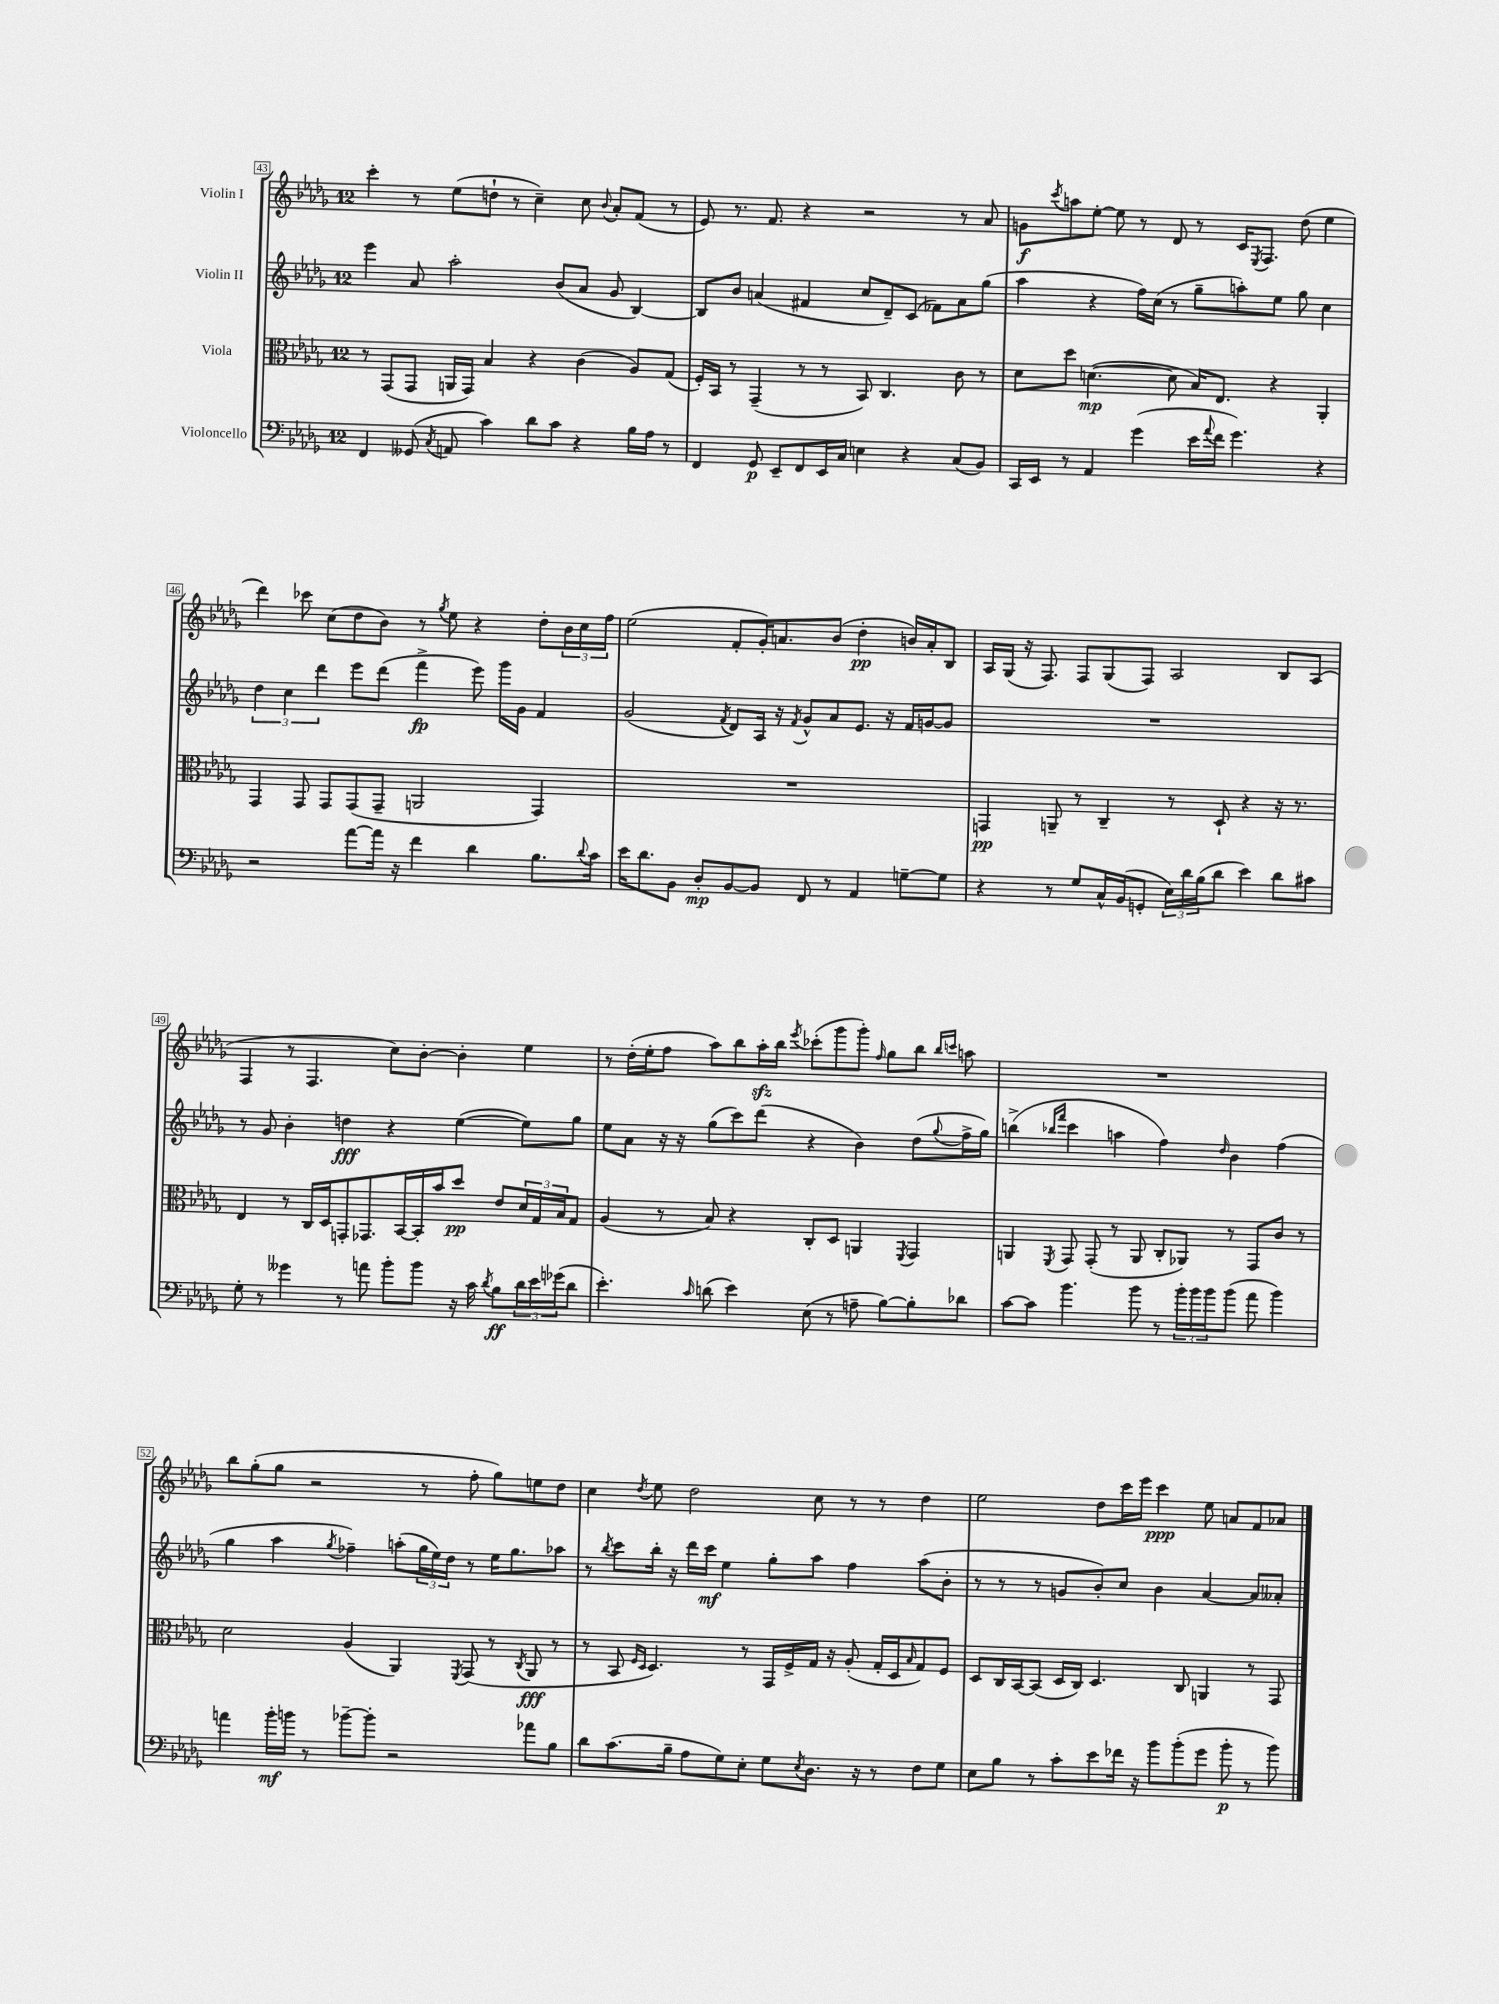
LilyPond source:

<<
\new StaffGroup <<
\new Staff = "s0" \with { instrumentName = "Violin I" } {
    \clef treble \key des \major \once \override Staff.TimeSignature.style = #'single-digit \time 12/8
    c'''4-. r8 ees''8( d''8-! r8 c''4--) c''8 \appoggiatura { bes'8 } aes'8-. f'8( r8 |
    ees'8) r8. f'8. r4 r2 r8 aes'8 |
    g'8\f \acciaccatura { c'''8 } a''8 ees''8~-. ees''8 r8 des'8 r8 c'16 \acciaccatura { ees8 } f8. des''8( ees''4 |
    des'''4) ces'''8 c''8( des''8 bes'8) r8 \acciaccatura { ges''8 } ees''8 r4 des''8-. \tuplet 3/2 { bes'16 c''16 f''16 } |
    ees''2( f'8-. ges'16-.) a'8. bes'8( des''4-.\pp b'16) a'16-. bes8 |
    aes16 ges16( r16 f8.) f8 ges8( f8) aes2 bes8 aes8( |
    f4 r8 f4. c''8) bes'8~-. bes'4-. ees''4 |
    r8 des''16-.( ees''16-. f''8 aes''8) bes''8 aes''16-.\sfz bes''16 \acciaccatura { ees'''8 } ces'''8-.( ges'''8 ges'''8-.) \grace { f''16 } ges''8 bes''8 \grace { bes''16 c'''16 } a''8 |
    R1. |
    bes''8 ges''8-.( ges''8 r2 r8 f''8-. ges''8) e''8 des''8 |
    c''4 \acciaccatura { des''8 } ees''8 des''2 c''8 r8 r8 des''4 |
    ees''2 des''8 c'''16 ees'''16 c'''4\ppp ees''8 a'8 f'8 aes'8 \bar "|." |
}
\new Staff = "s1" \with { instrumentName = "Violin II" } {
    \clef treble \key des \major \once \override Staff.TimeSignature.style = #'single-digit \time 12/8
    ees'''4 aes'8 aes''2-. bes'8( aes'8 ges'8 bes4~) |
    bes8 bes'8 a'4( fis'4 c''8 des'8--) c'8( fes'8) a'8 ges''8( |
    aes''4 r4 f''16) c''16( r8 ges''8-- a''8-.) ees''8 ges''8 c''4 |
    \tuplet 3/2 { des''4 c''4 des'''4 } ees'''8 des'''8( f'''4->\fp ees'''8) ges'''16 ges'16 f'4 |
    ges'2( \acciaccatura { f'8 } des'8) aes16 r16 \acciaccatura { f'8 } ges'8-^ aes'8 ees'8. r16 f'16 g'16~ g'8 |
    R1. |
    r8 ges'8 bes'4-. d''4\fff r4 ees''4~( ees''8) ges''8 |
    ees''8 aes'8 r16 r16 ges''8( c'''8) des'''8( r4 bes'4) des''8( \appoggiatura { ges''8 } f''16-> ges''16) |
    b''4->( \grace { bes''16 f'''16 } c'''4 a''4 f''4) \grace { des''16 } bes'4 f''4( |
    ges''4 aes''4 \acciaccatura { ges''8 } fes''4--) a''8-.( \tuplet 3/2 { ges''16 ees''16) des''16 } r8 ees''16 ges''8. aes''8 |
    r8 \acciaccatura { bes''8 } c'''8 bes''16-. r16 des'''16 c'''16\mf ees''4 ges''8-. aes''8 f''4 aes''8( bes'8-. |
    r8 r8 r8 g'8 bes'8-.) c''8 bes'4 aes'4~ aes'8 aeses'8-. \bar "|." |
}
\new Staff = "s2" \with { instrumentName = "Viola" } {
    \clef alto \key des \major \once \override Staff.TimeSignature.style = #'single-digit \time 12/8
    r8 ges,8( ges,8 a,16 ges,16) bes4 r4 c'4( aes8) ges8( |
    f16-.) bes,16 r8 ges,4--( r8 r8 bes,8) c4. c'8 r8 |
    des'8 des''8 d'4.~\mp( d'8 bes16) ees8. r4 aes,4-. |
    ges,4 ges,8 ges,8 ges,8( ges,8-- a,2 ges,4) |
    R1. |
    g,4\pp a,8-- r8 c4-- r8 des8-! r4 r16 r8. |
    ees4 r8 c16 des16 g,8-. ges,8. bes,16~ bes,16-. bes'16 des''8\pp ees'8 \tuplet 3/2 { des'16 ges16 bes16 } ges8 |
    aes4( r8 bes8) r4 c8-. des8 a,4 \acciaccatura { f,8 } ges,4 |
    a,4 \acciaccatura { f,8 } ges,8 ges,8-.( r8 a,8 c8-. aes,8) r8 ges,8 c'8 r8 |
    des'2 aes4( aes,4) \acciaccatura { f,8 } ges,8( r8 \acciaccatura { c8 } aes,8\fff r8 |
    r8 bes,8 \grace { f16 des16 } des4.) r8 ges,16 f16-> ges16 r16 aes8-.( ges16-. des16 \grace { bes16 } ges8) f8 |
    des8 c16 bes,16~ bes,8( des16 c16) des4. c8 a,4 r8 ges,8 \bar "|." |
}
\new Staff = "s3" \with { instrumentName = "Violoncello" } {
    \clef bass \key des \major \once \override Staff.TimeSignature.style = #'single-digit \time 12/8
    f,4 geses,8( \acciaccatura { c8 } a,8 c'4) des'8 c'8 r4 bes16 aes16 r8 |
    f,4 ges,8\p ees,8-- f,8 ees,16 c16 e4 r4 c8( bes,8) |
    c,16 ees,16 r8 aes,4 ges'4( ees'16 \appoggiatura { aes'8 } f'16 ges'4.) r4 |
    r2 aes'8~ aes'16 r16 f'4 des'4 bes8. \appoggiatura { des'8 } c'16 |
    ees'16 des'8. bes,8 des8-.\mp bes,8~ bes,8 f,8 r8 aes,4 g8~-- g8 |
    r4 r8 ges8 c16-^ bes,16( g,8-. \tuplet 3/2 { ees16) des'16 bes16( } des'8 ees'4) des'8 cis'8 |
    ges8-. r8 geses'4 r8 a'8 bes'8-. bes'8 r16 c'16 \acciaccatura { des'8 } bes8\ff \tuplet 3/2 { des'16 ees'16 ges'16( } des'8 |
    ees'4.-.) \grace { c'16 } d'8( ees'4) ees8( r8 a8-- bes8~) bes8-. des'8 |
    c'8~ c'8 bes'4. bes'8 r8 \tuplet 3/2 { bes'16-. bes'16 bes'16 } bes'8( aes'8 bes'4) |
    a'4 bes'16-.\mf b'16 r8 bes'8~-- bes'8-. r2 aes'8 bes8 |
    des'8 c'8.( bes16-- aes8 ges8) ees8-. ges8 \acciaccatura { ees8 } des8. r16 r8 f8 ges8 |
    ees8 bes8 r8 c'8-. ees'8 fes'16 r16 bes'8 bes'8-.( ges'8 bes'8-.\p r8 bes'8) \bar "|." |
}
>>
>>
\layout { \context { \Score currentBarNumber = #43 \override BarNumber.stencil = #(make-stencil-boxer 0.1 0.3 ly:text-interface::print) } }
